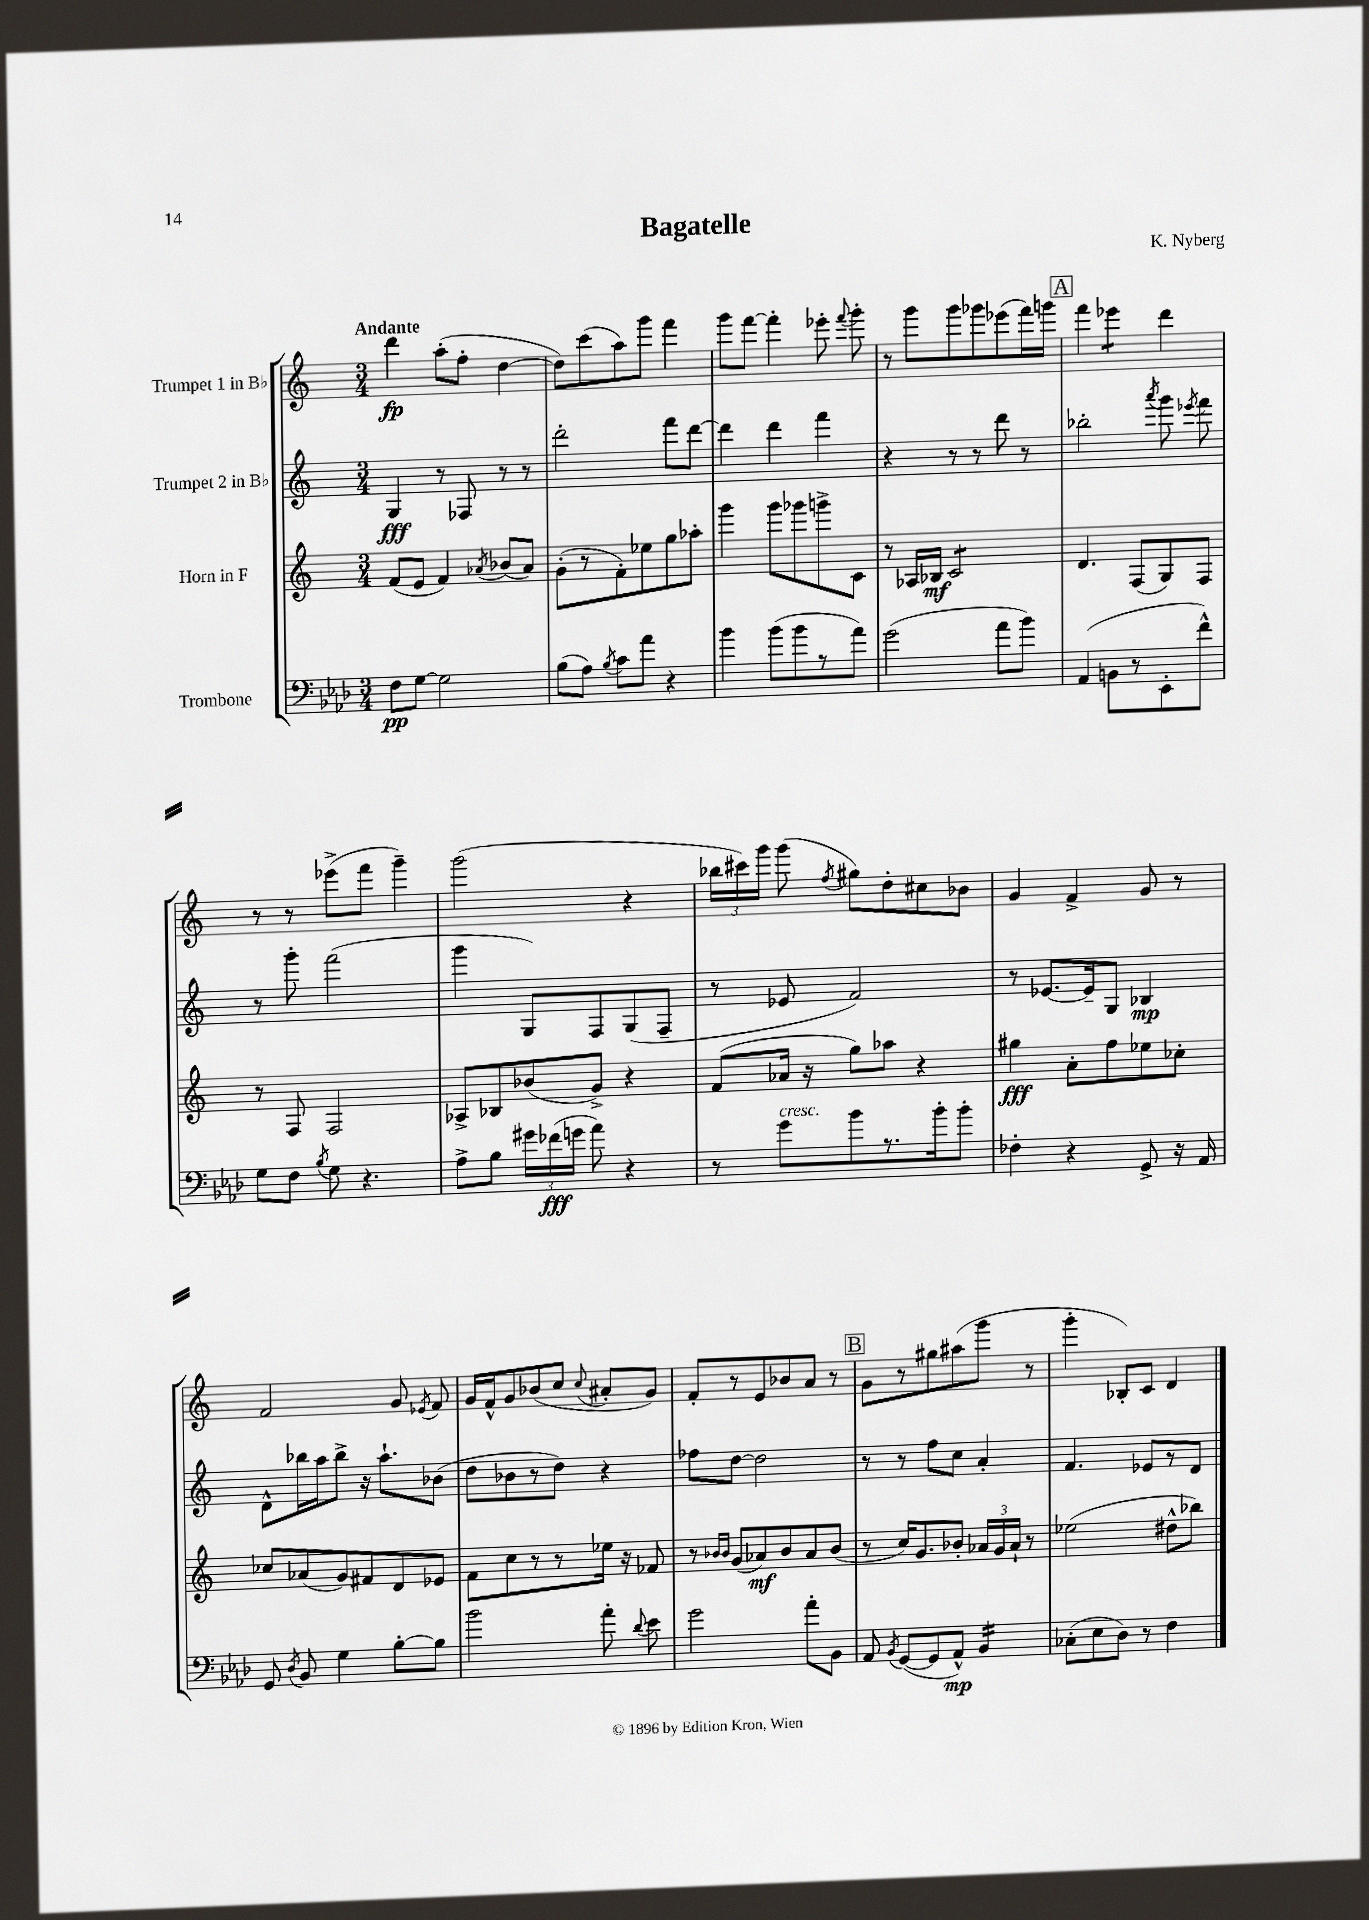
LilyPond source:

\header { title = "Bagatelle" composer = "K. Nyberg" }
<<
\new StaffGroup <<
\new Staff = "s0" \with { instrumentName = "Trumpet 1 in Bb" } {
    \clef treble \key c \major \numericTimeSignature \time 3/4 \tempo "Andante"
    \autoBeamOff d'''4\fp a''8[-.( f''8]-. d''4~ |
    d''8[) c'''8( a''8) g'''8] f'''4 |
    g'''8[ f'''8]~ f'''4-. ees'''8-. \appoggiatura { f'''8 } g'''8-. |
    r8 g'''8[ g'''8 ges'''8 ees'''8( f'''16) g'''16] |
    \mark \markup { \box "A" } f'''4 ees'''4:8 d'''4 |
    r8 r8 ees'''8[->( f'''8] g'''4--) |
    g'''2( r4 |
    \tuplet 3/2 { bes''16[ cis'''16) g'''16] } g'''8( \acciaccatura { f''8 } gis''8[) d''8-. cis''8 bes'8] |
    g'4 f'4-> g'8 r8 |
    f'2 g'8 \acciaccatura { ees'8 } f'8 |
    g'16[ f'16-^ g'8 bes'8( c''8] \appoggiatura { c''8 } ais'8[-. g'8]) |
    f'8[-. r8 e'8 bes'8 a'8] r8 |
    \mark \markup { \box "B" } g'8[ r8 gis''8 ais''8( g'''8] r8 |
    g'''4-. bes8[-.) c'8] d'4 \bar "|." |
}
\new Staff = "s1" \with { instrumentName = "Trumpet 2 in Bb" } {
    \clef treble \key c \major \numericTimeSignature \time 3/4
    \autoBeamOff g4\fff r8 fes8 r8 r8 |
    d'''2-. f'''8[ d'''8]~ |
    d'''4 d'''4 f'''4 |
    r4 r8 r8 d'''8 r8 |
    \mark \markup { \box "A" } bes''2-. \acciaccatura { a'''8 } g'''8 \acciaccatura { ees'''8 } f'''8 |
    r8 g'''8-. f'''2( |
    g'''4 g8[) f8 g8( f8]-- |
    r8 ees'8 f'2) |
    r8 ees'8.[~ ees'16-- g8] bes4\mp |
    d'8[-^ bes''16 a''16 bes''8]-> r16 a''8.[-! bes'8]( |
    d''8[ bes'8 r8 d''8]) r4 |
    fes''8[ d''8]~ d''2 |
    \mark \markup { \box "B" } r8 r8 f''8[ c''8] a'4-. |
    f'4. ees'8[ r8 d'8] \bar "|." |
}
\new Staff = "s2" \with { instrumentName = "Horn in F" } {
    \clef treble \key c \major \numericTimeSignature \time 3/4
    \autoBeamOff f'8[( e'8] f'4) \acciaccatura { aes'8 } bes'8[( aes'8]) |
    g'8[-.( r8 f'8-.) ees''8 g''8 aes''8]-. |
    g'''4 g'''8[ ges'''8 g'''8-> c'8] |
    r8 aes16[ bes16]\mf c'2:8 |
    \mark \markup { \box "A" } d'4. f8[( g8) f8] |
    r8 f8 f2 |
    aes8[-> bes8 bes'8( g'8]->) r4 |
    f'8[( aes'16] r16 g''8[) aes''8] r4 |
    gis''4\fff a'8[-. f''8 ees''8 ces''8]-. |
    ces''8[ aes'8( g'8) fis'8 d'8 ees'8] |
    f'8[ c''8 r8 r8 ees''16] r16 fes'8 |
    r8 \grace { bes'16[ bes'16] } g'8[( aes'8\mf) bes'8 aes'8 bes'8]( |
    \mark \markup { \box "B" } r8 c''16[) g'8. bes'8]-. \tuplet 3/2 { aes'16[ g'16 aes'16]-! } r8 |
    ees''2( dis''8[-^ bes''8]) \bar "|." |
}
\new Staff = "s3" \with { instrumentName = "Trombone" } {
    \clef bass \key aes \major \numericTimeSignature \time 3/4
    \autoBeamOff f8[\pp g8]~ g2 |
    bes8[( aes8]) \acciaccatura { bes8 } c'8[ aes'8] r4 |
    bes'4 bes'8[( bes'8 r8 aes'8]) |
    g'2( aes'8[ bes'8]) |
    \mark \markup { \box "A" } aes,4( b,8[ r8 ees,8-. f'8]-^) |
    g8[ f8] \acciaccatura { bes8 } g8 r4. |
    aes8[-> bes8] \tuplet 3/2 { gis'16[ fes'16\fff( g'16] } aes'8) r4 |
    r8 g'8[^\markup { \italic "cresc." } bes'8 r8. bes'16-. bes'8]-. |
    fes4-. r4 g,8-> r16 aes,16 |
    g,8 \acciaccatura { des8 } bes,8 g4 bes8[~-. bes8] |
    bes'2 aes'8-. \appoggiatura { des'8 } ees'8 |
    g'2 aes'8[-. bes,8] |
    \mark \markup { \box "B" } aes,8 \acciaccatura { bes,8 } g,8[~( g,8 aes,8]-^\mp) bes,4:16 |
    ces8[-.( ees8 des8]) r8 f4 \bar "|." |
}
>>
>>
\layout { \context { \Score \remove "Bar_number_engraver" } }
